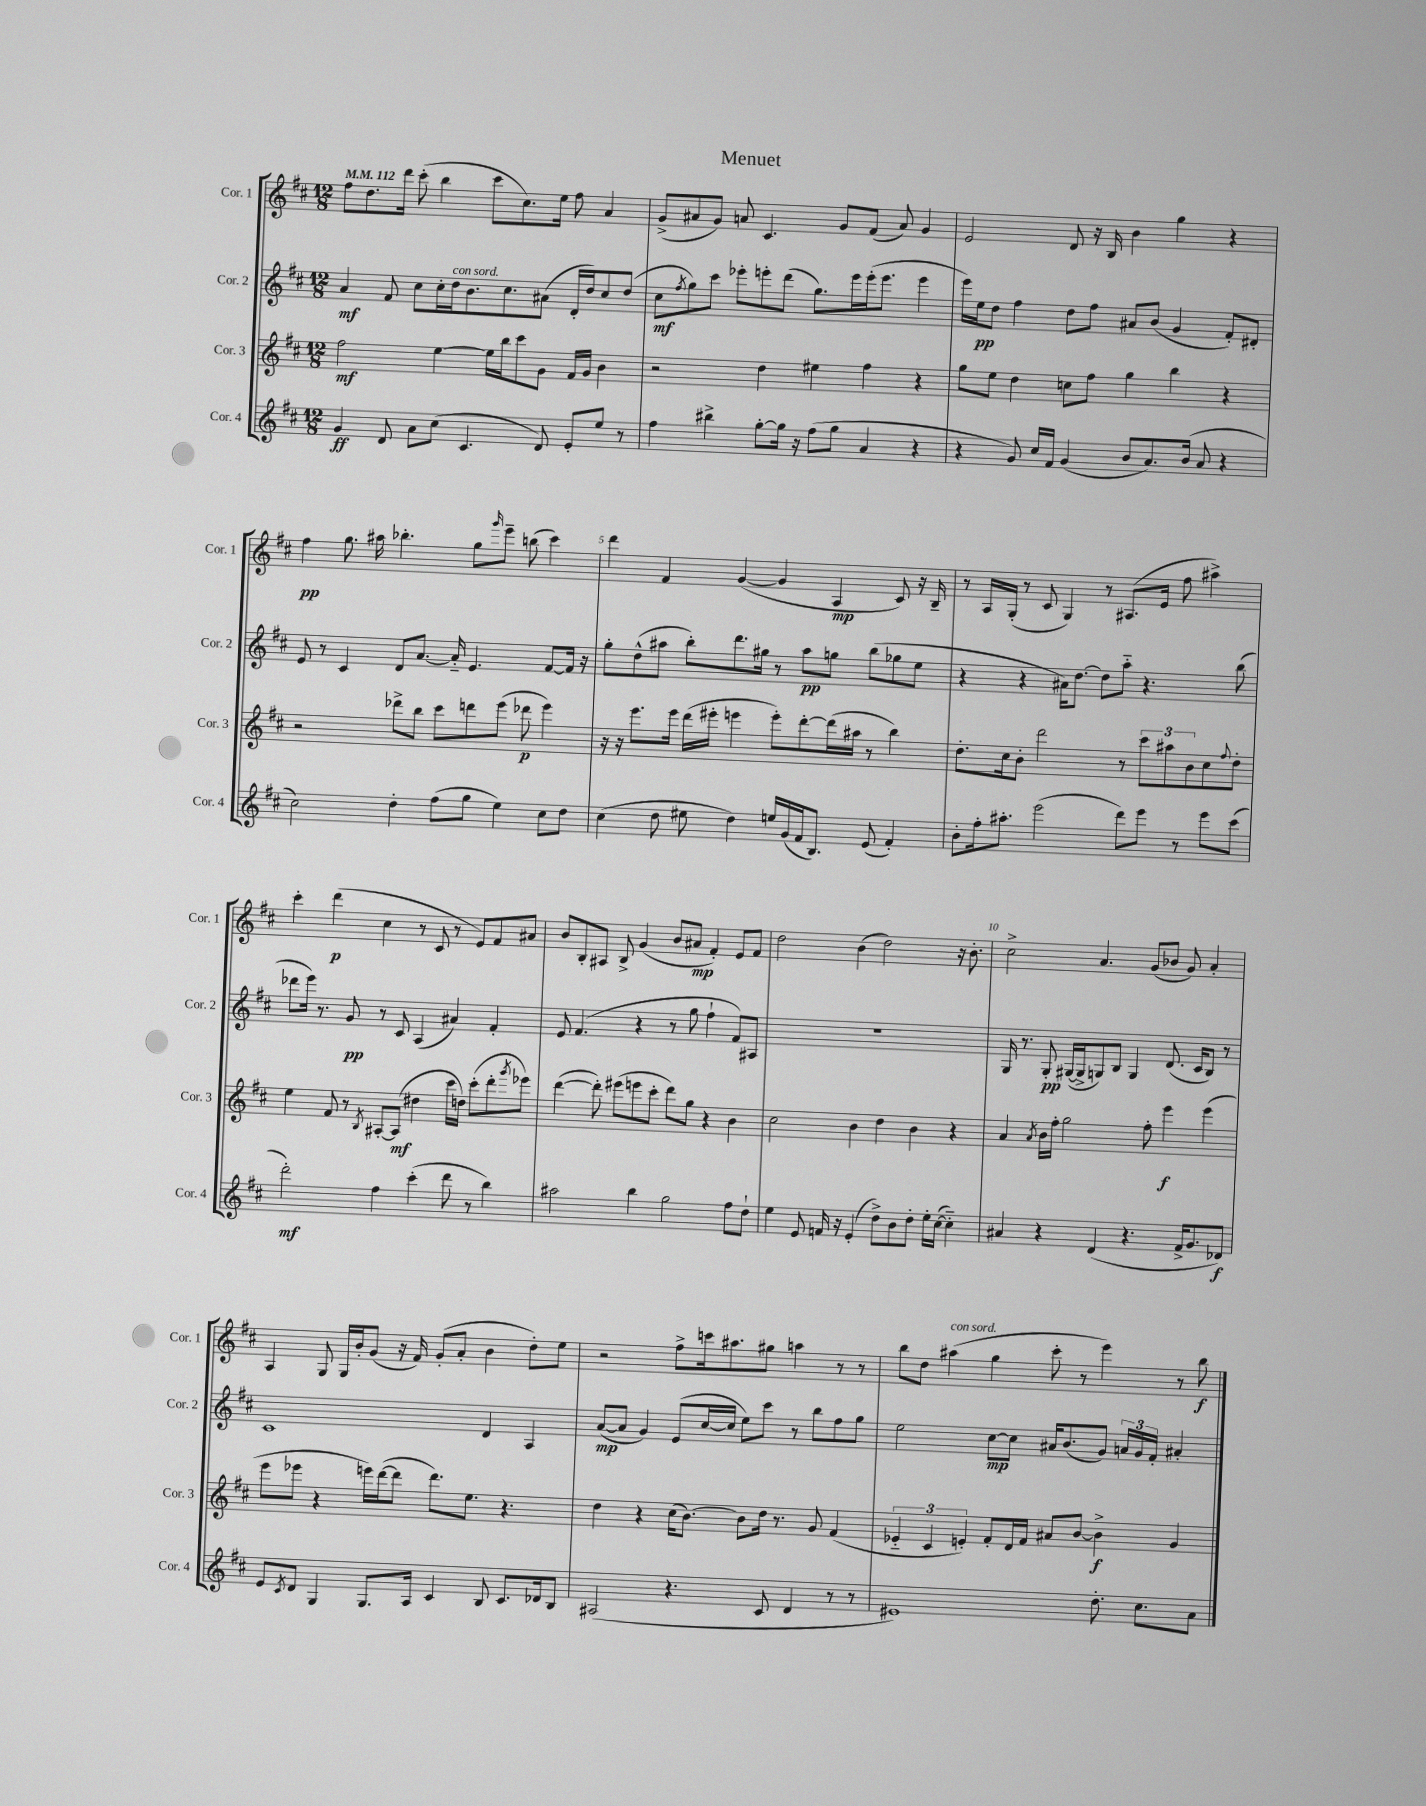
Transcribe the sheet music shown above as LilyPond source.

\header { title = "Menuet" }
<<
\new StaffGroup <<
\new Staff = "s0" \with { instrumentName = "Cor. 1" shortInstrumentName = "Cor. 1" } {
    \clef treble \key d \major \numericTimeSignature \time 12/8 \tempo 4 = 112
    fis''8 d''8. d'''16 cis'''8-.( b''4 cis'''8 cis''8.) e''16 fis''8 a'4 |
    g'8->( ais'8 g'8) a'8 cis'4. g'8 fis'8( a'8) g'4 |
    e'2 d'8 r16 b16 b'4 g''4 r4 |
    fis''4\pp g''8. ais''16 bes''4.-. g''8 \grace { g'''16 } e'''8-- b''8( cis'''4) |
    d'''4 fis'4 g'4~( g'4 a4\mp cis'8) r16 b16-- |
    r8 a16 g16-.( r8 cis'8 g4) r8 ais8.( e'16 fis''8 ais''4->) |
    cis'''4-. d'''4\p( cis''4 r8 cis'8 r8 e'8) fis'8 ais'8 |
    b'8 b8-. ais8 b8-> g'4( b'8 ais'8\mp fis'4-.) e'8 fis'8 |
    d''2 b'4( d''2) r16 b'8.-. |
    cis''2-> a'4. g'8( bes'8 g'8) a'4-. |
    a4 g8 g16 b'16-. g'8( r16 fis'16) g'8-.( a'8-. b'4 d''8-.) e''8 |
    r2 fis''8-> c'''16 ais''8. gis''8 a''4 r8 r8 |
    b''8 d''8 ais''4^\markup { \italic "con sord." }( g''4 cis'''8-. r8 e'''4) r8 b''8\f \bar "|." |
}
\new Staff = "s1" \with { instrumentName = "Cor. 2" shortInstrumentName = "Cor. 2" } {
    \clef treble \key d \major \numericTimeSignature \time 12/8
    a'4\mf fis'8 cis''8 cis''16-. d''16^\markup { \italic "con sord." } b'8. cis''8. ais'8( d'16-. d''16) cis''8 d''8( |
    cis''8\mf \acciaccatura { fis''8 } g''8) cis'''8 ees'''8-. e'''8-. d'''8( g''8.) e'''16 e'''16-.( e'''8. e'''4 |
    e'''16) e''16\pp d''8 fis''4 d''8 fis''8 ais'8 b'8( g'4 fis'8-.) dis'8-. |
    e'8 r8 cis'4 d'8 a'8.~ a'16-_ e'4. fis'8~ fis'16 r16 |
    g''8-. d''8-^( ais''8 b''8-.) d'''8. gis''16 r8 ais''8\pp g''8 b''8( ges''8 e''8 |
    r4 r4 ais'16) d''8.~ d''8 a''8-_ r4. b''8( |
    des'''8 e'''16) r8. g'8\pp r8 cis'8 a4( ais'4) fis'4-. |
    e'8 fis'4.( r4 r8 g''8 fis''4-! fis'8) ais8 |
    R1. |
    g16 r8. g8-.\pp gis16~( gis16-> g8) b8 g4 d'8.( cis'16 b8) r8 |
    cis'1 d'4 a4 |
    a'8~\mp( a'8 g'4) e'8( cis''16~ cis''16 e''8) cis'''8 r8 b''8 fis''8 g''8 |
    e''2 cis''8~\mp cis''8 ais'16 b'8.( g'8) \tuplet 3/2 { a'16 g'16 fis'16-. } ais'4-. \bar "|." |
}
\new Staff = "s2" \with { instrumentName = "Cor. 3" shortInstrumentName = "Cor. 3" } {
    \clef treble \key d \major \numericTimeSignature \time 12/8
    fis''2\mf e''4~ e''16 b''16 cis'''8 g'8 fis'16 g'16 b'4 |
    r2 d''4 eis''4 fis''4 r4 |
    g''8 e''8 d''4 c''8 fis''8 g''4 b''4 r4 |
    r2 des'''8-> b''8 cis'''8 d'''8 e'''8( des'''8\p e'''4) |
    r16 r16 e'''8. e'''16 d'''16( eis'''16-. e'''4 e'''8-.) d'''8~-. d'''16( ais''16 r8 b''4) |
    d''8.-. cis''16 b'8-. d'''2 r8 \tuplet 3/2 { cis'''8 ais''8 b'8 } cis''8 \appoggiatura { fis''8 } d''8-. |
    e''4 fis'8 r8 \acciaccatura { b8 } ais8~-. ais8\mf( dis''4 cis'''16 d''16) cis'''8-.( d'''8-. \acciaccatura { g'''8 } ees'''8) |
    d'''4~( d'''8-.) eis'''8( e'''8 cis'''8-. d'''8) g''8 r4 b'4 |
    cis''2 b'4 d''4 b'4 r4 |
    a'4 \acciaccatura { a'8 } b'16 fis''16-. g''2 fis''8-. e'''4\f e'''4( |
    e'''8 ees'''8 r4 e'''16) d'''16~( d'''8 d'''8.) e''8. r4. |
    d''4 r4 cis''16( b'8.~) b'8 d''16 r8. g'8 fis'4( |
    \tuplet 3/2 { ees'4-_ cis'4 e'4-.) } fis'8-. d'16 fis'16 ais'8 b'8~ b'4->\f g'4 \bar "|." |
}
\new Staff = "s3" \with { instrumentName = "Cor. 4" shortInstrumentName = "Cor. 4" } {
    \clef treble \key d \major \numericTimeSignature \time 12/8
    g'4\ff d'8 a'8 cis''8( cis'4. d'8) e'8-. e''8 r8 |
    fis''4 bis''4-> g''8~-. g''16 r16 fis''8( g''8 a'4 r4 |
    r4 g'8) cis''16 fis'16 g'4( b'8 a'8.) b'16( a'8 r4 |
    cis''2) d''4-. fis''8( g''8 e''4) cis''8 d''8 |
    cis''4( d''8 eis''8 d''4) e''16 g'16( fis'16 b8.) e'8( fis'4-.) |
    b'8-. fis''16-. ais''8.-. e'''2( d'''8) e'''8 r8 e'''8 cis'''8( |
    d'''2-.\mf) fis''4 cis'''4-.( d'''8 r8 b''4) |
    ais''2 b''4 g''2 fis''8 d''8-! |
    e''4 e'8 f'16 r16 e'4-.( d''8->) b'8 d''8-. e''16-. cis''16~( cis''4-_) |
    ais'4 r4 d'4( r4. fis'16-> g'8. des'8\f) |
    e'8 \acciaccatura { cis'8 } d'8 g4 g8. a16 cis'4 b8 cis'8. des'16 b8 |
    ais2( r4. cis'8 d'4 r8 r8 |
    eis'1) d''8.-. cis''8. a'8 \bar "|." |
}
>>
>>
\layout { \context { \Score \override BarNumber.break-visibility = ##(#f #t #t) barNumberVisibility = #(every-nth-bar-number-visible 5) } }
